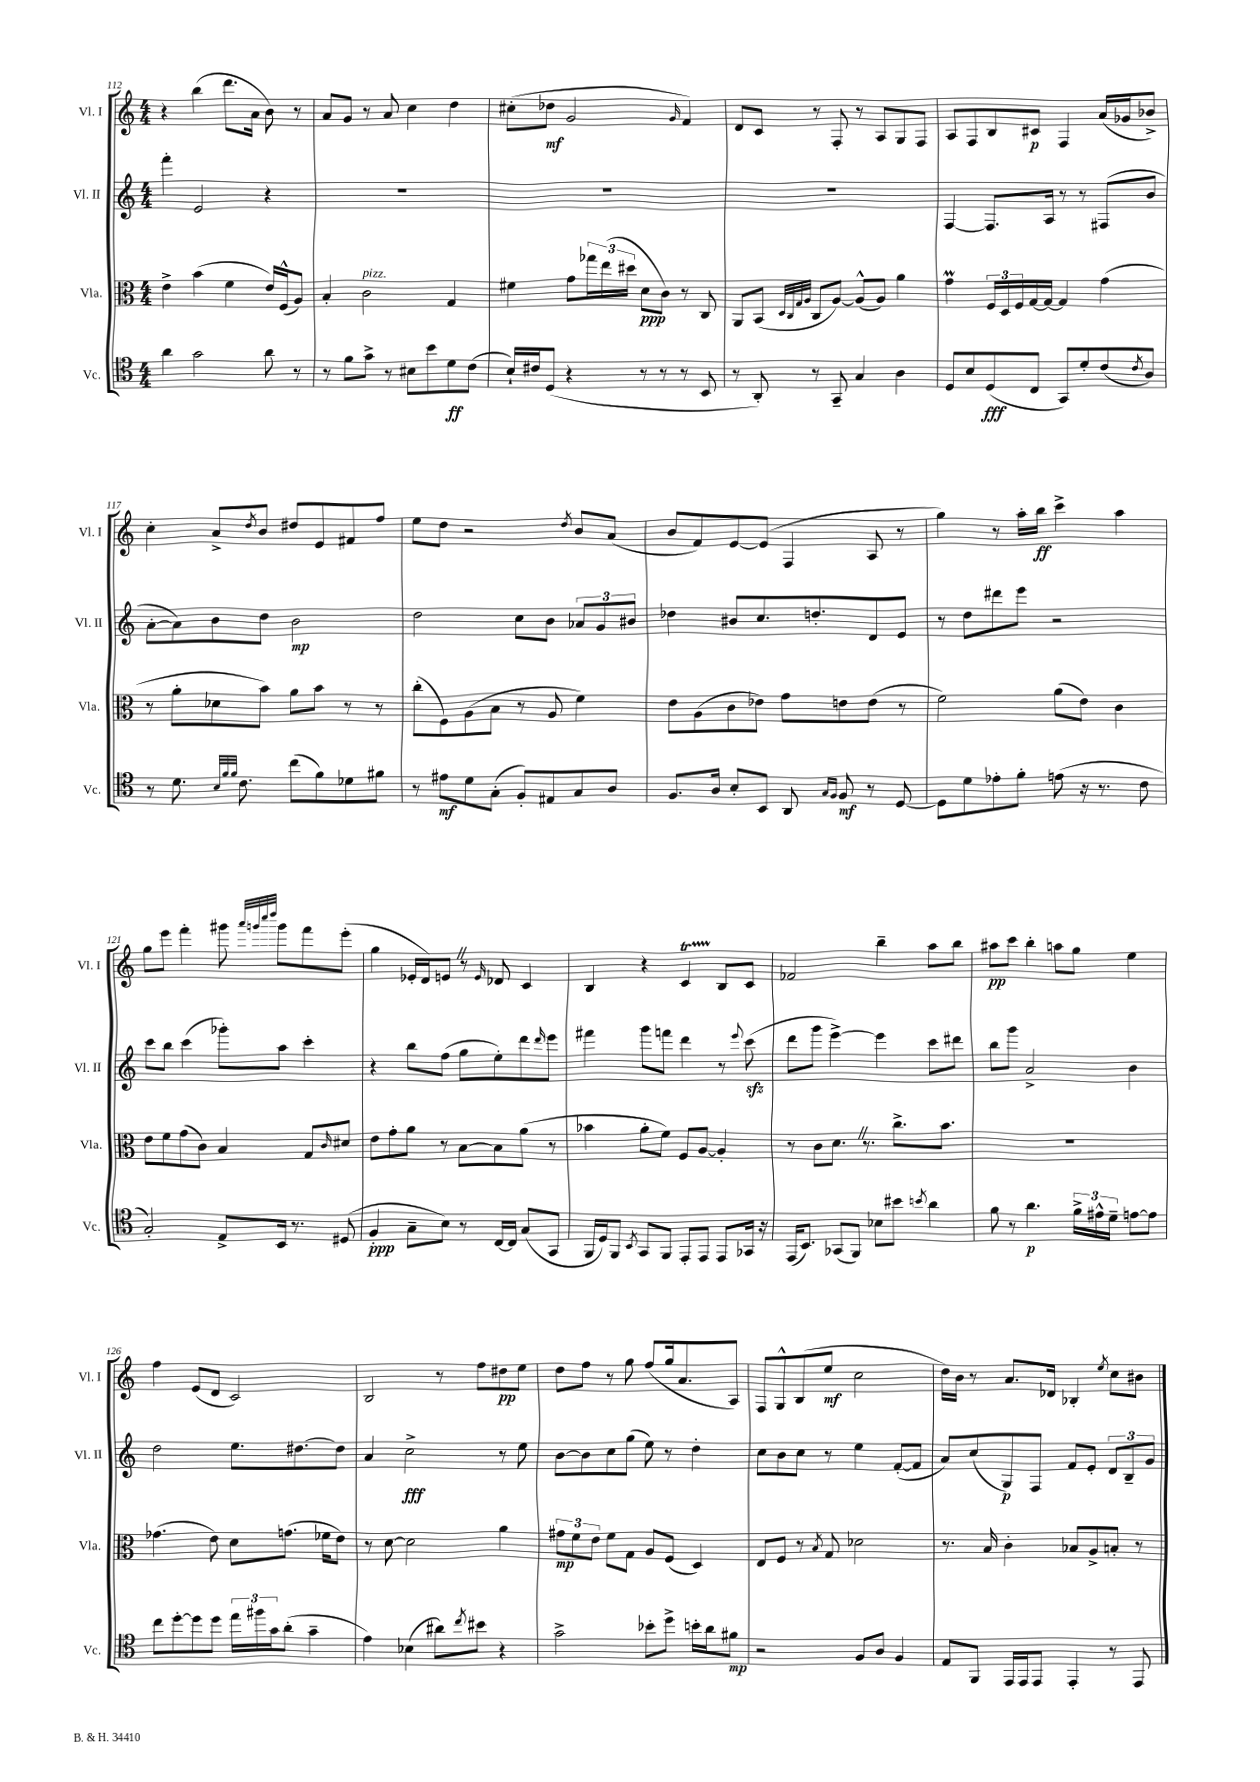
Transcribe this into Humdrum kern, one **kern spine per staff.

**kern	**dynam	**kern	**dynam	**kern	**dynam	**kern	**dynam
*part4	*part4	*part3	*part3	*part2	*part2	*part1	*part1
*staff4	*staff4	*staff3	*staff3	*staff2	*staff2	*staff1	*staff1
*I"Vc.	*	*I"Vla.	*	*I"Vl. II	*	*I"Vl. I	*
*I'Vc.	*	*I'Vla.	*	*I'Vl. II	*	*I'Vl. I	*
*clefC4	*	*clefC3	*	*clefG2	*	*clefG2	*
*k[]	*	*k[]	*	*k[]	*	*k[]	*
*M4/4	*	*M4/4	*	*M4/4	*	*M4/4	*
=112	=112	=112	=112	=112	=112	=112	=112
4a\	.	4e^\	.	4fff'\	.	4r	.
2g\	.	(4b\	.	2e/	.	(4bb\	.
.	.	4f\	.	.	.	8.ddd\L	.
.	.	.	.	.	.	16a\Jk	.
8a\	.	16e/LL)	.	4r	.	8b\)	.
.	.	(16F^^/J	.	.	.	.	.
8r	.	8A/J)	.	.	.	8r	.
=113	=113	=113	=113	=113	=113	=113	=113
8r	.	4B'/	.	1r	.	8a/L	.
8f\L	.	.	.	.	.	8g/J	.
!	!	!LO:TX:a:i:t=pizz.	!	!	!	!	!
8g^\J	.	2c\	.	.	.	8r	.
8r	.	.	.	.	.	8a/	.
8B#X\L	.	.	.	.	.	4cc\	.
8b\	.	.	.	.	.	.	.
8d\	ff	4G/	.	.	.	4dd\	.
(8c\J	.	.	.	.	.	.	.
=114	=114	=114	=114	=114	=114	=114	=114
16B`/LL)	.	4f#X\	.	1r	.	(8cc#X'\L	.
16c#X/J	.	.	.	.	.	.	.
(8D/J	.	.	.	.	.	8dd-X\J	mf
4r	.	8g\L	.	.	.	2g/	.
.	.	24gg-X\L	.	.	.	.	.
.	.	(24ee\	.	.	.	.	.
.	.	24dd#X\JJ	.	.	.	.	.
8r	.	8d\L	ppp	.	.	.	.
8r	.	8c\J)	.	.	.	.	.
.	.	.	.	.	.	16qqg/	.
8r	.	8r	.	.	.	4f/)	.
8BB/	.	8C/	.	.	.	.	.
=115	=115	=115	=115	=115	=115	=115	=115
8r	.	8AA/L	.	1r	.	8d/L	.
8AA'/)	.	(8BB/J	.	.	.	8c/J	.
.	.	32qqD/LLL	.	.	.	.	.
.	.	32qqC/	.	.	.	.	.
.	.	32qqG/	.	.	.	.	.
.	.	32qqA/JJJ	.	.	.	.	.
8r	.	8C/L	.	.	.	8r	.
8GG~/	.	[8A/J)	.	.	.	8F'/	.
4G/	.	(8A^^/L]	.	.	.	8r	.
.	.	8A/J)	.	.	.	8A/L	.
4A\	.	4a\	.	.	.	8G/	.
.	.	.	.	.	.	8F/J	.
=116	=116	=116	=116	=116	=116	=116	=116
8D/L	.	4gM\	.	[4F/	.	8A/L	.
8B/	.	.	.	.	.	8F/	.
(8D/	fff	24F/LL	.	8.F/L]	.	8B/	.
.	.	24D/	.	.	.	.	.
.	.	24F/	.	.	.	.	.
8C/J	.	[16G/	.	.	.	8c#X/J	p
.	.	16G/JJ_	.	16A/Jk	.	.	.
8GG/L)	.	4G/]	.	8r	.	4F/	.
8d'/	.	.	.	8r	.	.	.
(8c/	.	(4g\	.	(8F#X/L	.	(16a/LL	.
.	.	.	.	.	.	16g-X/J	.
8qc/	.	.	.	.	.	.	.
8A/J)	.	.	.	8b/J	.	8b-X^/J)	.
!!LO:LB:g=z
=117	=117	=117	=117	=117	=117	=117	=117
8r	.	8r	.	[8a'\L	.	4cc'\	.
8.d\	.	8a'\L	.	8a\])	.	.	.
.	.	8d-X\	.	8b\	.	8a^/L	.
32qqB/LLL	.	.	.	.	.	.	.
32qqf/	.	.	.	.	.	.	.
32qqf/JJJ	.	.	.	.	.	.	.
8.c\	.	.	.	.	.	.	.
.	.	.	.	.	.	8qdd/	.
.	.	8b\J)	.	8dd\J	.	8b/J	.
(8cc\L	.	8a\L	.	2b\	mp	8dd#X/L	.
8f\)	.	8b\J	.	.	.	8e/	.
8d-X\	.	8r	.	.	.	8f#X/	.
8f#X\J	.	8r	.	.	.	8ff/J	.
=118	=118	=118	=118	=118	=118	=118	=118
8r	.	(8cc'\L	.	2dd\	.	8ee\L	.
8e#X\L	mf	8F\)	.	.	.	8dd\J	.
8d\	.	(8A\	.	.	.	2r	.
(8G'\J	.	8B\J	.	.	.	.	.
8F'/L)	.	8r	.	8cc\L	.	.	.
8E#X/	.	8A/	.	8b\J	.	.	.
.	.	.	.	.	.	8qdd/	.
8G/	.	4f\)	.	12a-X/L	.	8b/L	.
.	.	.	.	12g/	.	.	.
8A/J	.	.	.	.	.	(8a/J	.
.	.	.	.	12b#X/J	.	.	.
=119	=119	=119	=119	=119	=119	=119	=119
8.F/L	.	8e\L	.	4dd-X\	.	8b/L	.
.	.	(8A\	.	.	.	8f/)	.
16A/Jk	.	.	.	.	.	.	.
8B'/L	.	8c\	.	8b#X/L	.	[8e/	.
8BB/J	.	8e-X\J)	.	8.cc/	.	(8e/J]	.
8AA/	.	8g\L	.	.	.	4F/	.
.	.	.	.	8.ddn'/	.	.	.
16qqG/LL	.	.	.	.	.	.	.
16qqF/JJ	.	.	.	.	.	.	.
8F/	mf	8en\	.	.	.	.	.
8r	.	(8e\J	.	8d/	.	8A/	.
[8D/	.	8r	.	8e/J	.	8r	.
=120	=120	=120	=120	=120	=120	=120	=120
8D\L]	.	2f\)	.	8r	.	4gg\)	.
8d\	.	.	.	8dd\L	.	.	.
8e-X'\	.	.	.	8ddd#X\	.	8r	.
8f'\J	.	.	.	8eee\J	.	16aa'\LL	.
.	.	.	.	.	.	16bb\JJ	ff
(8en\	.	(8a\L	.	2r	.	4ccc^\	.
16r	.	8e\J)	.	.	.	.	.
8.r	.	.	.	.	.	.	.
.	.	4c\	.	.	.	4aa\	.
8c\	.	.	.	.	.	.	.
!!LO:LB:g=z
=121	=121	=121	=121	=121	=121	=121	=121
2G'/)	.	8e\L	.	8ccc\L	.	8gg\L	.
.	.	8f\	.	8bb\J	.	8eee\J	.
.	.	(8g\	.	(4ccc\	.	4fff'\	.
.	.	8c\J)	.	.	.	.	.
8E^/L	.	4B/	.	8ggg-X'\L)	.	8ggg#X\	.
.	.	.	.	.	.	32qqaaa/LLL	.
.	.	.	.	.	.	32qqgggn/	.
.	.	.	.	.	.	32qqcccc/	.
.	.	.	.	.	.	32qqdddd/JJJ	.
16BB/Jk	.	.	.	8aa\J	.	8ggg\L	.
8.r	.	.	.	.	.	.	.
.	.	8G/L	.	4ccc'\	.	8fff\	.
.	.	16qqc/	.	.	.	.	.
(8D#X/	.	8d#X/J	.	.	.	(8eee'\J	.
=122	=122	=122	=122	=122	=122	=122	=122
4F'/	ppp	8e\L	.	4r	.	4gg\	.
.	.	8g'\	.	.	.	.	.
8G~\L	.	8a\J	.	8bb\L	.	16e-X'/LL	.
.	.	.	.	.	.	16d/J)	.
8B\J)	.	8r	.	(8ff\J	.	8enZ/J	.
8r	.	[8B\L	.	8gg\L	.	8r	.
.	.	.	.	.	.	16qqe/	.
[16C/LL	.	8B\]	.	8ee'\)	.	8d-X/	.
16C/JJ]	.	.	.	.	.	.	.
(8G/L	.	(8a\J	.	8ddd\	.	4c/	.
.	.	.	.	16qqddd/	.	.	.
8GG/J	.	8r	.	8eee\J	.	.	.
=123	=123	=123	=123	=123	=123	=123	=123
16FF/LL	.	4b-X\	.	4fff#X\	.	4B/	.
16D/J)	.	.	.	.	.	.	.
8FF/J	.	.	.	.	.	.	.
8qBB/	.	.	.	.	.	.	.
8GG/L	.	8a'\L	.	8ggg\L	.	4r	.
8FF/J	.	8f\J)	.	8fffn\J	.	.	.
8EE'/L	.	8F/L	.	4ddd\	.	4cT/	.
8EE/J	.	[8A/J	.	.	.	.	.
8EE/L	.	4A'/]	.	8r	.	8B/L	.
.	.	.	.	8qqeee/	.	.	.
16GG-X/Jk	.	.	.	(8ccczz\	.	8c/J	.
16r	.	.	.	.	.	.	.
=124	=124	=124	=124	=124	=124	=124	=124
(16EE/KL	.	8r	.	8ddd\L	.	2f-X/	.
8.BB/J)	.	.	.	.	.	.	.
.	.	8c\L	.	8ggg\J	.	.	.
(8GG-X/L	.	8.dZ\J	.	[4eee^\)	.	.	.
8FF/J)	.	.	.	.	.	.	.
.	.	8.r	.	.	.	.	.
8B-X\L	.	.	.	4eee\]	.	4bb~\	.
8b#X\J	.	8.cc^\L	.	.	.	.	.
8qbn/	.	.	.	.	.	.	.
4a\	.	.	.	8ccc\L	.	8aa\L	.
.	.	8.b\J	.	.	.	.	.
.	.	.	.	8ddd#X\J	.	8bb\J	.
=125	=125	=125	=125	=125	=125	=125	=125
8f\	.	1r	.	8bb\L	.	8aa#X\L	pp
8r	.	.	.	8ggg\J	.	8ccc\J	.
4.a\	p	.	.	2a^/	.	4bb'\	.
.	.	.	.	.	.	8aan\L	.
24f^\LL	.	.	.	.	.	8gg\J	.
24e#X^^\	.	.	.	.	.	.	.
24d~\JJ	.	.	.	.	.	.	.
[8en\L	.	.	.	4b\	.	4ee\	.
8e\J]	.	.	.	.	.	.	.
!!LO:LB:g=z
=126	=126	=126	=126	=126	=126	=126	=126
8cc\L	.	(4.g-X\	.	2dd\	.	4ff\	.
[8dd'\	.	.	.	.	.	.	.
8dd\]	.	.	.	.	.	(8e/L	.
8dd\J	.	8e\)	.	.	.	8d/J	.
24ee\LL	.	8d\L	.	8.ee\L	.	2c/)	.
24ff#X\	.	.	.	.	.	.	.
24g\J	.	.	.	.	.	.	.
(8a'\J	.	(8.gn\J	.	.	.	.	.
.	.	.	.	[8.dd#X\	.	.	.
4g~\	.	.	.	.	.	.	.
.	.	16f-X\KL	.	.	.	.	.
.	.	8e\J)	.	8dd#\J]	.	.	.
=127	=127	=127	=127	=127	=127	=127	=127
4e\)	.	8r	.	4a/	.	2B/	.
.	.	[8d\	.	.	.	.	.
(4B-X\	.	2d\]	.	2cc^\	fff	.	.
8a#X\L)	.	.	.	.	.	8r	.
8qcc/	.	.	.	.	.	.	.
8b#X\J	.	.	.	.	.	8ff\L	.
4r	.	4a\	.	8r	.	8dd#X\	pp
.	.	.	.	8ee\	.	8ee\J	.
=128	=128	=128	=128	=128	=128	=128	=128
2g^\	.	12g#X\L	mp	[8b\L	.	8dd\L	.
.	.	12f\	.	.	.	.	.
.	.	.	.	8b\]	.	8ff\J	.
.	.	12e\J	.	.	.	.	.
.	.	8f\L	.	8cc\	.	8r	.
.	.	8G\J	.	(8gg\J	.	8gg\	.
8b-X'\L	.	8A/L	.	8ee\)	.	(8ff/L	.
8dd^\J	.	(8F/J	.	8r	.	16gg/k	.
.	.	.	.	.	.	8.a/	.
16bn'\LL	.	4D/)	.	4dd'\	.	.	.
16a\J	.	.	.	.	.	.	.
8f#X\J	mp	.	.	.	.	8A/J)	.
=129	=129	=129	=129	=129	=129	=129	=129
2r	.	8E/L	.	8cc\L	.	8F/L	.
.	.	8F/J	.	8b\	.	8G^^/	.
.	.	8r	.	8cc\J	.	(8B/	.
.	.	8qB/	.	.	.	.	.
.	.	8G/	.	8r	.	8ee/J	mf
8F/L	.	2d-X\	.	4ee\	.	2cc\	.
8A/J	.	.	.	.	.	.	.
4F/	.	.	.	([8f'/L	.	.	.
.	.	.	.	8f/J]	.	.	.
=130	=130	=130	=130	=130	=130	=130	=130
8E/L	.	8.r	.	8a/L)	.	16dd\LL)	.
.	.	.	.	.	.	16b\JJ	.
8FF/J	.	.	.	(8cc/	.	8r	.
.	.	16B/	.	.	.	.	.
16EE/LL	.	4c'\	.	8G/)	p	8.a/L	.
16EE/J	.	.	.	.	.	.	.
8EE/J	.	.	.	8F/J	.	.	.
.	.	.	.	.	.	16d-X/Jk	.
4EE'/	.	8B-X/L	.	8f/L	.	4B-X'/	.
.	.	8A^/	.	8e'/J	.	.	.
.	.	.	.	.	.	8qee/	.
8r	.	8Bn'/J	.	12d/L	.	8cc\L	.
.	.	.	.	12B~/	.	.	.
8EE/	.	8r	.	.	.	8b#X\J	.
.	.	.	.	12g/J	.	.	.
==	==	==	==	==	==	==	==
*-	*-	*-	*-	*-	*-	*-	*-
